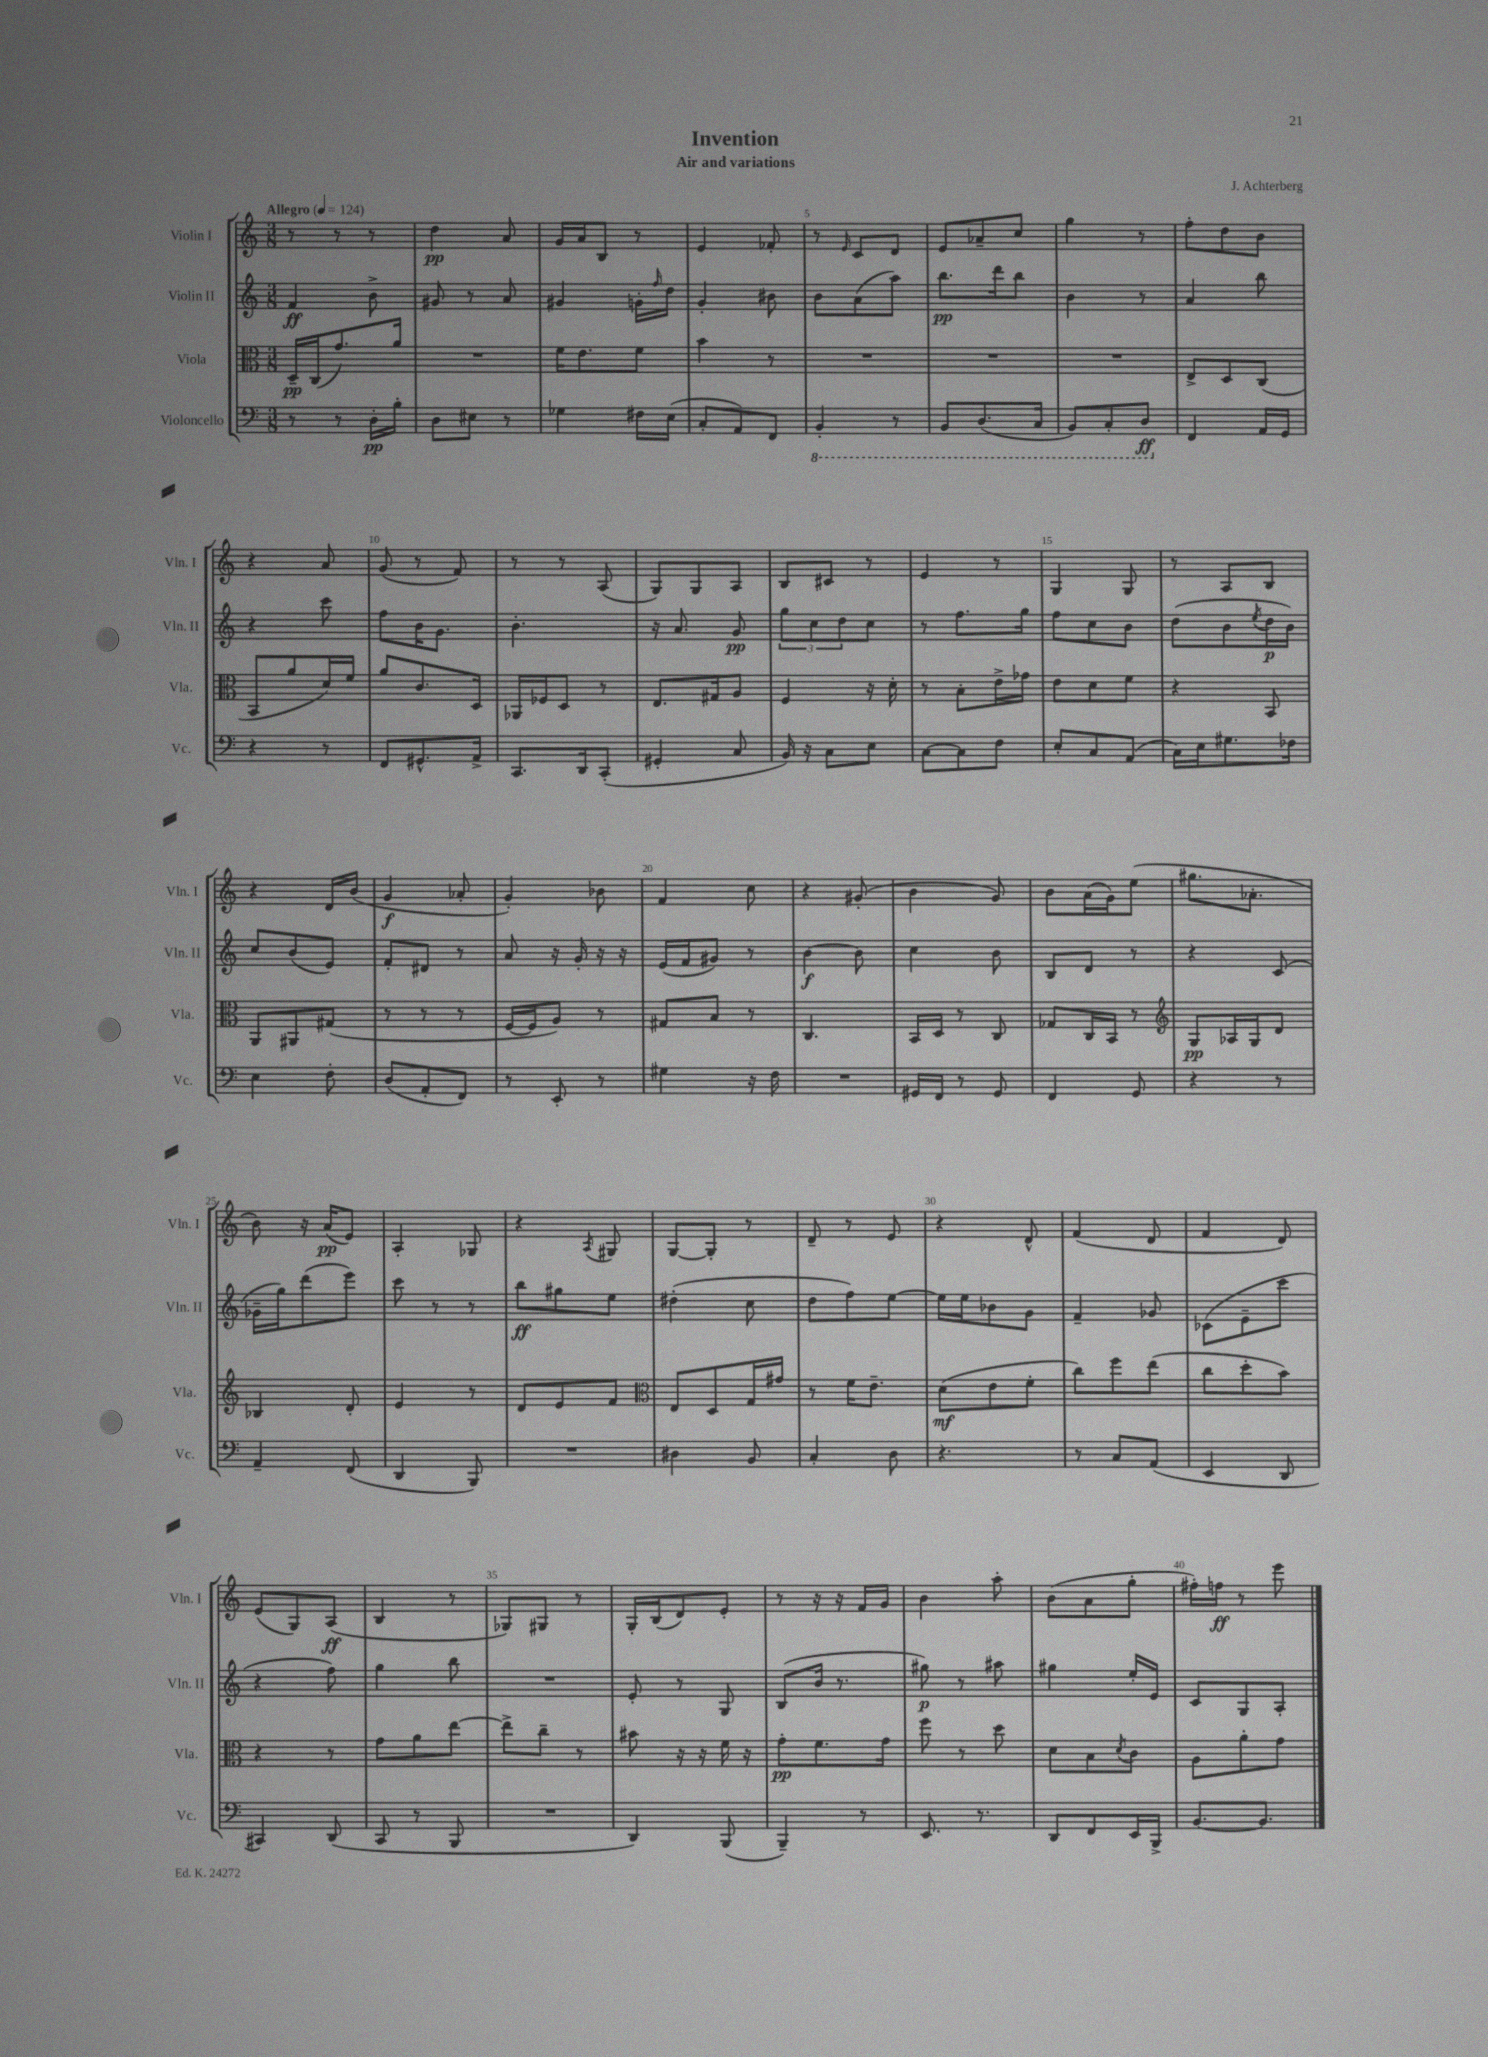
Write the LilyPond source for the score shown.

\header { title = "Invention" composer = "J. Achterberg" subtitle = "Air and variations" }
<<
\new StaffGroup <<
\new Staff = "s0" \with { instrumentName = "Violin I" shortInstrumentName = "Vln. I" } {
    \clef treble \key c \major \numericTimeSignature \time 3/8 \tempo "Allegro" 4 = 124
    r8 r8 r8 |
    d''4\pp a'8 |
    g'16 a'16 b8 r8 |
    e'4 fes'8-. |
    r8 \grace { e'16 } c'8 d'8 |
    e'8 aes'8-- c''8 |
    g''4 r8 |
    f''8-. d''8 b'8 |
    r4 a'8 |
    g'8( r8 f'8) |
    r8 r8 a8( |
    g8) g8 a8 |
    b8 cis'8 r8 |
    e'4 r8 |
    g4 g8 |
    r8 a8 b8 |
    r4 d'16 b'16( |
    g'4\f aes'8-. |
    g'4-.) bes'8 |
    f'4 c''8 |
    r4 gis'8-.( |
    b'4 g'8) |
    b'8 a'16( g'16) e''8( |
    gis''8. aes'8.-. |
    b'8) r16 a'16\pp( e'8) |
    a4-. ges8 |
    r4 \acciaccatura { a8 } gis8 |
    g8~ g8-. r8 |
    d'8-- r8 e'8 |
    r4 d'8-^ |
    f'4( d'8 |
    f'4 d'8) |
    e'8( g8) a8\ff( |
    b4 r8 |
    ges8) gis8 r8 |
    g16-. b16( d'8) e'8-. |
    r8 r16 r16 f'16 g'16 |
    b'4 a''8-. |
    b'8( a'8 g''8-. |
    fis''16-.) f''16\ff r8 e'''8 \bar "|." |
}
\new Staff = "s1" \with { instrumentName = "Violin II" shortInstrumentName = "Vln. II" } {
    \clef treble \key c \major \numericTimeSignature \time 3/8
    f'4\ff b'8-> |
    gis'8 r8 a'8 |
    gis'4 g'16-. \grace { f''16 } d''16 |
    g'4-. bis'8 |
    b'8 a'8( a''8) |
    b''8.\pp d'''16 b''8 |
    b'4 r8 |
    a'4 b''8 |
    r4 c'''8 |
    f''8 b'16 g'8. |
    b'4.-. |
    r16 a'8. g'8\pp |
    \tuplet 3/2 { g''8 c''8 d''8 } c''8 |
    r8 f''8. g''16 |
    f''8 c''8 b'8 |
    d''8( b'8 \acciaccatura { e''8 } d''16\p b'16) |
    c''8 b'8( e'8) |
    f'8-. dis'8 r8 |
    a'8 r16 g'16-. r16 r16 |
    e'16( f'16 gis'8) r8 |
    b'4~\f b'8 |
    c''4 b'8 |
    b8 d'8 r8 |
    r4 c'8( |
    ges'16-- g''16) d'''8( e'''8) |
    c'''8 r8 r8 |
    b''8\ff gis''8 e''8 |
    dis''4-.( c''8 |
    d''8 f''8) e''8~ |
    e''16 e''16 bes'8 g'8 |
    f'4-- ges'8 |
    ces'8( e'8-- c'''8 |
    r4 f''8) |
    g''4 b''8 |
    R4. |
    e'8-. r8 g8 |
    b8( b'16 r8. |
    gis''8\p) r8 ais''8 |
    gis''4 e''16-. e'16 |
    c'8 g8 a8-. \bar "|." |
}
\new Staff = "s2" \with { instrumentName = "Viola" shortInstrumentName = "Vla." } {
    \clef alto \key c \major \numericTimeSignature \time 3/8
    d16--\pp c16( g'8.) a'16 |
    R4. |
    f'16 e'8. f'8 |
    b'4 r8 |
    R4. |
    R4. |
    R4. |
    e8-> d8 c8( |
    b,8 a'8 d'16) f'16 |
    a'8 c'8. d16 |
    aes,16 fes16 d8 r8 |
    e8. gis16 a8 |
    f4 r16 d'16-. |
    r8 b8-. e'16-> ges'16 |
    e'8 d'8 f'8 |
    r4 b,8 |
    a,8 ais,8 gis8( |
    r8 r8 r8 |
    f16~ f16 a8) r8 |
    gis8 b8 r8 |
    c4. |
    b,16 d16 r8 c8 |
    ges8 c16 b,16 r8 |
    \clef treble g8\pp aes16 g16 d'8 |
    bes4 d'8-. |
    e'4 r8 |
    d'8 e'8 f'8 |
    \clef alto e8 d8 g16 gis'16 |
    r8 f'16 e'8.-- |
    d'8\mf( e'8 f'8-. |
    c''8) f''8 e''8( |
    c''8 d''8-. b'8) |
    r4 r8 |
    g'8 a'8 e''8~ |
    e''8-> c''8-- r8 |
    bis'8 r16 r16 f'16 r16 |
    g'8-.\pp f'8. g'16 |
    f''8 r8 d''8 |
    d'8 b8 \acciaccatura { d'8 } c'8 |
    a8 a'8-. g'8 \bar "|." |
}
\new Staff = "s3" \with { instrumentName = "Violoncello" shortInstrumentName = "Vc." } {
    \clef bass \key c \major \numericTimeSignature \time 3/8
    r8 r8 d16-.\pp b16-. |
    d8 eis8 r8 |
    ges4 fis16 e16( |
    c8-. a,8) f,8 |
    \ottava #-1 b,,4-. r8 |
    b,,8 d,8.( c,16 |
    b,,8) c,8-. d,8\ff \ottava #0 |
    f,4 a,16 g,16 |
    r4 r8 |
    f,8 gis,8.-^ a,16-> |
    c,8. d,16 c,8-.( |
    gis,4-. c8 |
    b,16) r16 c8 e8 |
    c8~ c8 f8 |
    e8-. c8 a,8( |
    c16) e16 gis8. fes16 |
    e4 f8-. |
    d8( a,8-. f,8) |
    r8 e,8-. r8 |
    gis4 r16 f16 |
    R4. |
    gis,16 f,16 r8 gis,8 |
    f,4 g,8 |
    r4 r8 |
    a,4-- f,8( |
    d,4 b,,8) |
    R4. |
    dis4 b,8 |
    c4-. d8 |
    r4. |
    r8 c8 a,8( |
    e,4 d,8 |
    cis,4) d,8( |
    c,8 r8 b,,8 |
    R4. |
    d,4) b,,8( |
    b,,4--) r8 |
    e,8. r8. |
    d,8 f,8 e,16 b,,16-> |
    b,8.~ b,8. \bar "|." |
}
>>
>>
\layout { \context { \Score \override BarNumber.break-visibility = ##(#f #t #t) barNumberVisibility = #(every-nth-bar-number-visible 5) } }
